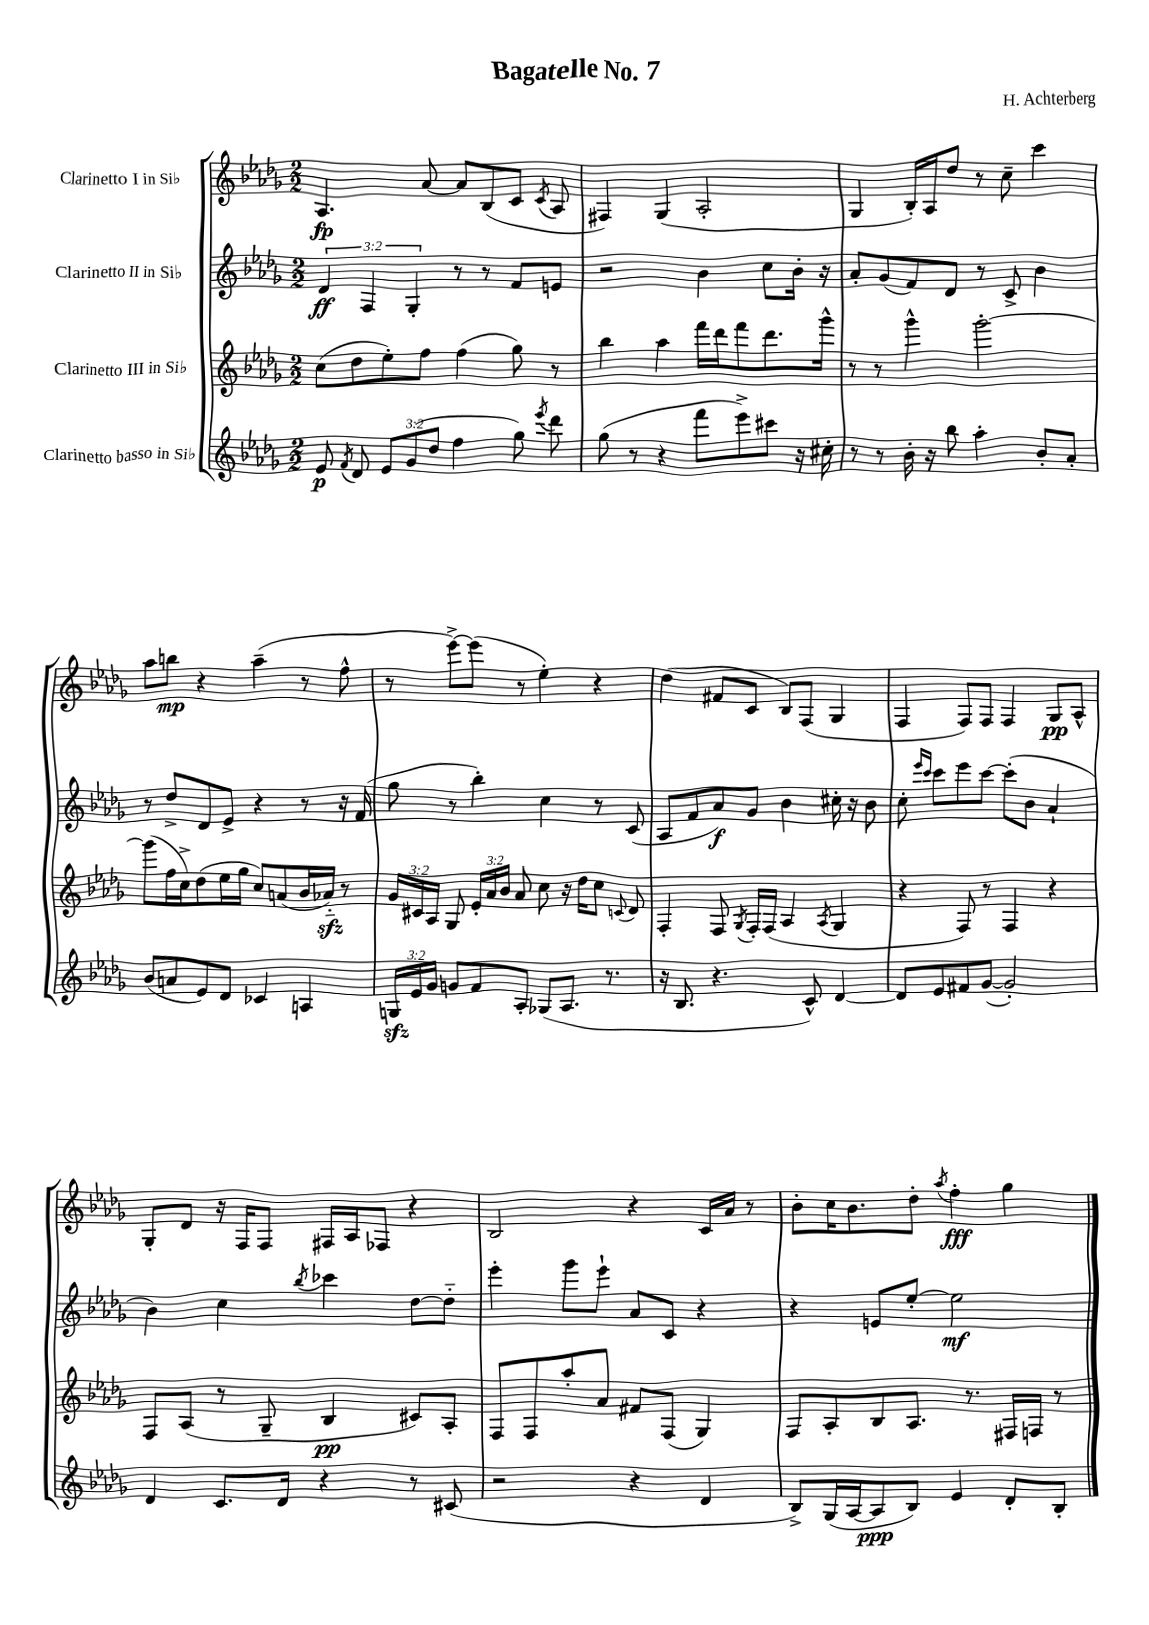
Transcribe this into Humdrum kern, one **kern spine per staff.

**kern	**kern	**kern	**kern
*staff4	*staff3	*staff2	*staff1
*clefG2	*clefG2	*clefG2	*clefG2
*k[b-e-a-d-g-]	*k[b-e-a-d-g-]	*k[b-e-a-d-g-]	*k[b-e-a-d-g-]
*M2/2	*M2/2	*M2/2	*M2/2
8e-	(8cc	6d-	4.A-
8qf	.	.	.
8d-	8dd-	.	.
.	.	6F	.
12e-	8ee-')	.	.
(12g-	.	6G-'	.
.	8ff	.	[8a-
12dd-	.	.	.
4ff	(4ff	8r	8a-]
.	.	8r	(8B-
8gg-)	8gg-)	8f	8c
8qeee-	.	.	8qc
8ddd-	8r	8e	8A-
=	=	=	=
(8gg-	4bb-	2r	4F#)
8r	.	.	.
4r	4aa-	.	(4G-
8fff	16fff	4b-	2A-'
.	16ddd-	.	.
8eee-^)	8fff	.	.
8ccc#	8.ddd-	8cc	.
16r	.	16b-'	.
16cc#'	16ggg-^^	16r	.
=	=	=	=
8r	8r	8a-'	4G-
8r	8r	(8g-	.
16b-'	4ggg-^^	8f)	16B-')
16r	.	.	16A-
8bb-	.	8d-	8dd-
4aa-'	[2ggg-'	8r	8r
.	.	8c^	8cc~
8b-'	.	4b-	4ccc
8a-'	.	.	.
=	=	=	=
(8b-	(8ggg-]	8r	8aa-
8a	16ff	8dd-^	8bb
.	16cc^)	.	.
8e-)	(8dd-	8d-	4r
8d-	16ee-	8e-^	.
.	16gg-	.	.
4c-	8cc)	4r	(4aa-~
.	(8a	.	.
4A	16b-	8r	8r
.	16a-'~)	.	.
.	8r	16r	8ff^^
.	.	(16f	.
=	=	=	=
24G	24g-	8gg-	8r
24e-	24c#	.	.
24g-	24A-	.	.
8g	8G-	8r	[8eee-^)
8f	24e-'	4bb-')	(8eee-]
.	24a-	.	.
.	24b-	.	.
8A-'	8a-	.	8r
(8G-	8cc	4cc	4ee-')
8.A-	16r	.	.
.	16dd-	.	.
.	8cc	8r	4r
8.r	.	.	.
.	8qqc	.	.
.	8d-	(8c	.
=	=	=	=
16r	4F'	8A-	(4dd-
8.B-	.	.	.
.	.	8f	.
4.r	8F	8a-)	8f#
.	8qG-	.	.
.	16F'	8g-	8c
.	(16F	.	.
.	4A-	4b-	8B-)
8c^^)	.	.	(8F
.	8qA-	.	.
[4d-	4G-	16cc#'	4G-
.	.	16r	.
.	.	8b-	.
=	=	=	=
8d-]	4r	8cc'	4F
.	.	16qqeee-	.
.	.	16qqccc	.
8e-	.	8ccc	.
8f#	8F)	8eee-	8F)
([8g-	8r	[8ccc	8F
2g-'])	4F	(8ccc']	4F
.	.	8b-	.
.	4r	4a-`	8G-
.	.	.	8A-^^
=	=	=	=
4d-	8F	4b-)	8G-'
.	(8A-	.	8d-
8.c	8r	4cc	16r
.	.	.	16F
.	8G-~	.	8F
16d-	.	.	.
.	.	8qbb-	.
4r	4B-	4ccc-	16F#
.	.	.	16A-
.	.	.	8F-
8r	8c#)	[8dd-	4r
(8c#	8A-'	8dd-'~]	.
=	=	=	=
2r	8F	4eee-'	2B-
.	8F	.	.
.	8aa-'	8ggg-	.
.	8a-	8eee-`	.
4r	8f#	8a-	4r
.	(8F	8c	.
4d-	4G-)	4r	16c
.	.	.	16a-
.	.	.	8r
=	=	=	=
8B-^)	8F	4r	8b-'
(16G-	8A-'	.	16cc
[16A-	.	.	8.b-
8A-]	8B-	8e	.
8B-)	8.A-	[8ee-'	8dd-'
.	.	.	8qaa-
4e-	.	2ee-]	4ff'
.	8.r	.	.
8d-'	16F#	.	4gg-
.	16F	.	.
8B-'	8r	.	.
==	==	==	==
*-	*-	*-	*-
